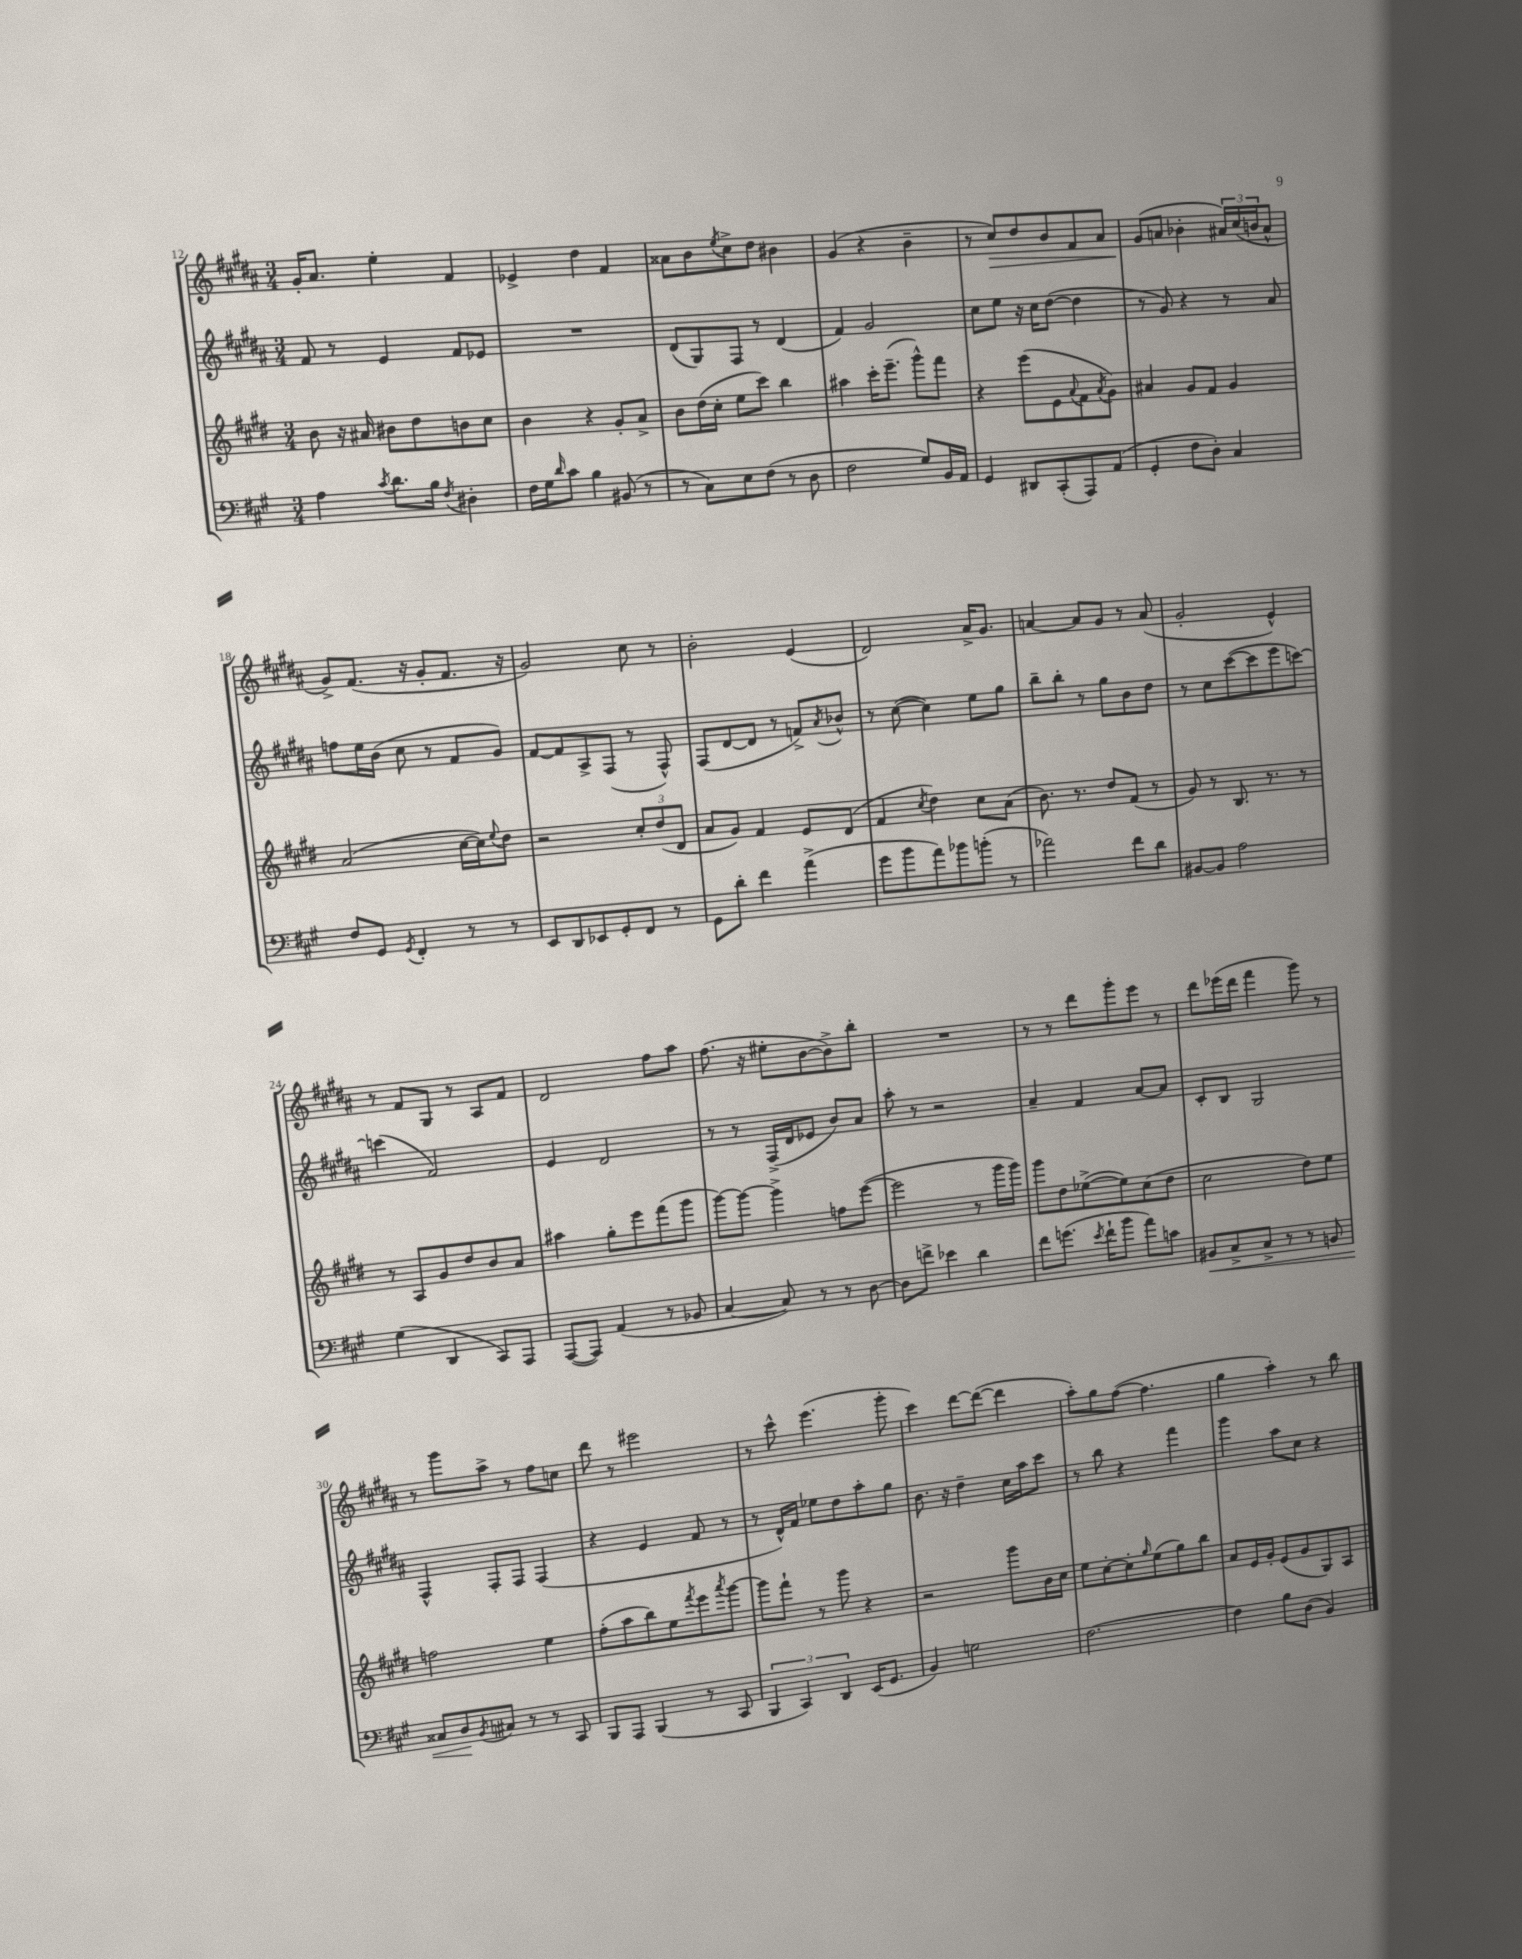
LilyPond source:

<<
\new StaffGroup <<
\new Staff = "s0" {
    \clef treble \key b \major \numericTimeSignature \time 3/4
    gis'16-. ais'8. e''4-. fis'4 |
    ees'4-> dis''4 fis'4 |
    aisis'8 b'8 \acciaccatura { e''8 } cis''8-> dis''8 bis'4 |
    gis'4( r4 b'4-- |
    r8 cis''8\>) dis''8 b'8 fis'8 ais'8 |
    gis'8\!( a'8 bes'4-. \tuplet 3/2 { ais'16) cis''16( b'16 } ais'8-^ |
    gis'8->) fis'8.( r16 gis'8-. fis'8. r16 |
    gis'2) cis''8 r8 |
    b'2-. e'4( |
    dis'2) ais'16-> gis'8. |
    a'4~ a'8 gis'8 r8 a'8( |
    gis'2-. e'4-^) |
    r8 fis'8 gis8 r8 ais8 fis'8 |
    dis'2 fis''8 ais''8 |
    fis''8.( r16 eis''8-. b'8~ b'8->) b''8-. |
    R2. |
    r8 r8 dis'''8 gis'''8-. e'''8 r8 |
    dis'''8 ees'''16( dis'''16 fis'''4 gis'''8) r8 |
    r8 gis'''8 ais''8-> r8 fis''8 c''8 |
    dis'''8 r8 eis'''2 |
    r8 cis'''8-^ e'''4.( gis'''8-. |
    cis'''4) dis'''8~ dis'''8~( dis'''4 |
    ais''8-.) gis''8 fis''8~( fis''4. |
    gis''4 ais''4-.) r8 b''8 \bar "|." |
}
\new Staff = "s1" {
    \clef treble \key b \major \numericTimeSignature \time 3/4
    fis'8 r8 e'4 fis'8 ees'8 |
    R2. |
    dis'8( gis8) fis8 r8 dis'4( |
    fis'4) gis'2 |
    cis''8 e''8 r16 cis''16 dis''8~( dis''4 |
    r8 gis'8) r4 r8 ais'8 |
    f''8 e''16 b'16( cis''8 r8 fis'8 gis'8) |
    fis'8~ fis'8 ais8-> fis8( r8 fis8-^) |
    fis8( dis'8~ dis'8 r8 f'8->) \acciaccatura { ais'8 } bes'8-^ |
    r8 cis''8~( cis''4) e''8 gis''8 |
    b''8-- b''8-. r8 gis''8 b'8 dis''8 |
    r8 cis''8 cis'''8~( cis'''8 e'''8 c'''8~) |
    c'''4( fis'2) |
    e'4 dis'2 |
    r8 r8 fis16->( dis'16 ees'8 b'8) ais'8 |
    ais''8-. r8 r2 |
    ais'4-- fis'4 ais'8~ ais'8 |
    cis'8-. b8 gis2 |
    fis4-^ fis8-. fis8 fis4( |
    r4 e'4 fis'8 r8 |
    r8 dis'16-^) fis'16 ees''8 dis''8 ais''8-. gis''8 |
    b'8. r16 dis''4-- cis''16 ais''16 cis'''8 |
    r8 b''8 r4 fis'''4 |
    gis'''4 ais''8 cis''8 r4 \bar "|." |
}
\new Staff = "s2" {
    \clef treble \key e \major \numericTimeSignature \time 3/4
    b'8 r16 ais'16 bis'8 dis''8 b'8 cis''8 |
    b'4 r4 gis'8-. a'8-> |
    b'8 dis''16( cis''16-. e''8 cis'''8) b''4 |
    ais''4 cis'''16-. e'''8.--( gis'''8-^) fis'''8 |
    r4 e'''8( e'8 \appoggiatura { a'8 } fis'8 \acciaccatura { a'8 } gis'8) |
    ais'4 gis'8 fis'8 gis'4 |
    a'2( cis''16~ cis''16) \appoggiatura { e''8 } dis''8 |
    r2 \tuplet 3/2 { cis''8-. dis''8( dis'8 } |
    a'8 gis'8) fis'4 e'8 dis'8( |
    fis'4 \acciaccatura { cis''8 } dis''4) cis''8 a'8( |
    b'8.) r8. dis''8 fis'8( r8 |
    gis'8) r8 b8. r8. r8 |
    r8 a8 gis'8 dis''8 b'8 a'8 |
    ais''4 gis''8-. e'''8 fis'''8( gis'''8 |
    gis'''8~) gis'''8~ gis'''4-> f''8 e'''8~( |
    e'''2 r8 gis'''16 gis'''16) |
    gis'''8 dis''8 ees''8~->( ees''8) cis''8( dis''8 |
    cis''2 dis''8) e''8 |
    f''2 e''4 |
    fis''8-.( a''8 b''8) e''8 \acciaccatura { fis'''8 } e'''8 \acciaccatura { a'''8 } gis'''8~ |
    gis'''8 fis'''8-! r8 gis'''8 r4 |
    r2 gis'''8 b'16 cis''16 |
    e''8 cis''8~-. cis''8-. \grace { gis''16 } e''8( gis''8) b''8 |
    a'8 e'16 gis'16-. e'8( gis'8 gis8) a8 \bar "|." |
}
\new Staff = "s3" {
    \clef bass \key a \major \numericTimeSignature \time 3/4
    a4 \acciaccatura { cis'8 } d'8. b16 \acciaccatura { fis8 } dis4-. |
    fis16 gis16 \grace { d'16 } cis'8 b4 bis,8( r8 |
    r8 cis8) e8 fis8( r8 d8 |
    fis2 gis8) b,16 a,16 |
    gis,4 dis,8 cis,8-.( a,,8) a,8( |
    gis,4-. fis8 d8-.) cis4 |
    fis8 gis,8 \acciaccatura { gis,8 } fis,4-. r8 r8 |
    e,8 d,8 ees,8 gis,8-. fis,8 r8 |
    gis,8 d'8-. fis'4 a'4->( |
    gis'8 b'8 a'8) bes'8 b'8-.( r8 |
    aes'2) fis'8 d'8 |
    bis,8~ bis,8 a2 |
    gis4( d,4 cis,8) a,,8 |
    a,,8~( a,,8) a,4( r8 bes,8 |
    cis4~ cis8) r8 r8 d8~ |
    d8 f'8-> ees'4 d'4 |
    fis'8 g'8.( \acciaccatura { e'8 } fis'16-! b'8 a'8) c'8 |
    bis,8\< cis8-> cis8-> r8 r8 b,8 |
    cisis8 d8\! \acciaccatura { b,8 } cis8 r8 r8 cis,8 |
    b,,8 a,,8 b,,4( r8 cis,8 |
    \tuplet 3/2 { b,,4 cis,4) d,4 } e,16( gis,8. |
    b,4) g2 |
    fis2.~ |
    fis4 b8 d8( b,4) \bar "|." |
}
>>
>>
\layout { \context { \Score currentBarNumber = #12 } }
